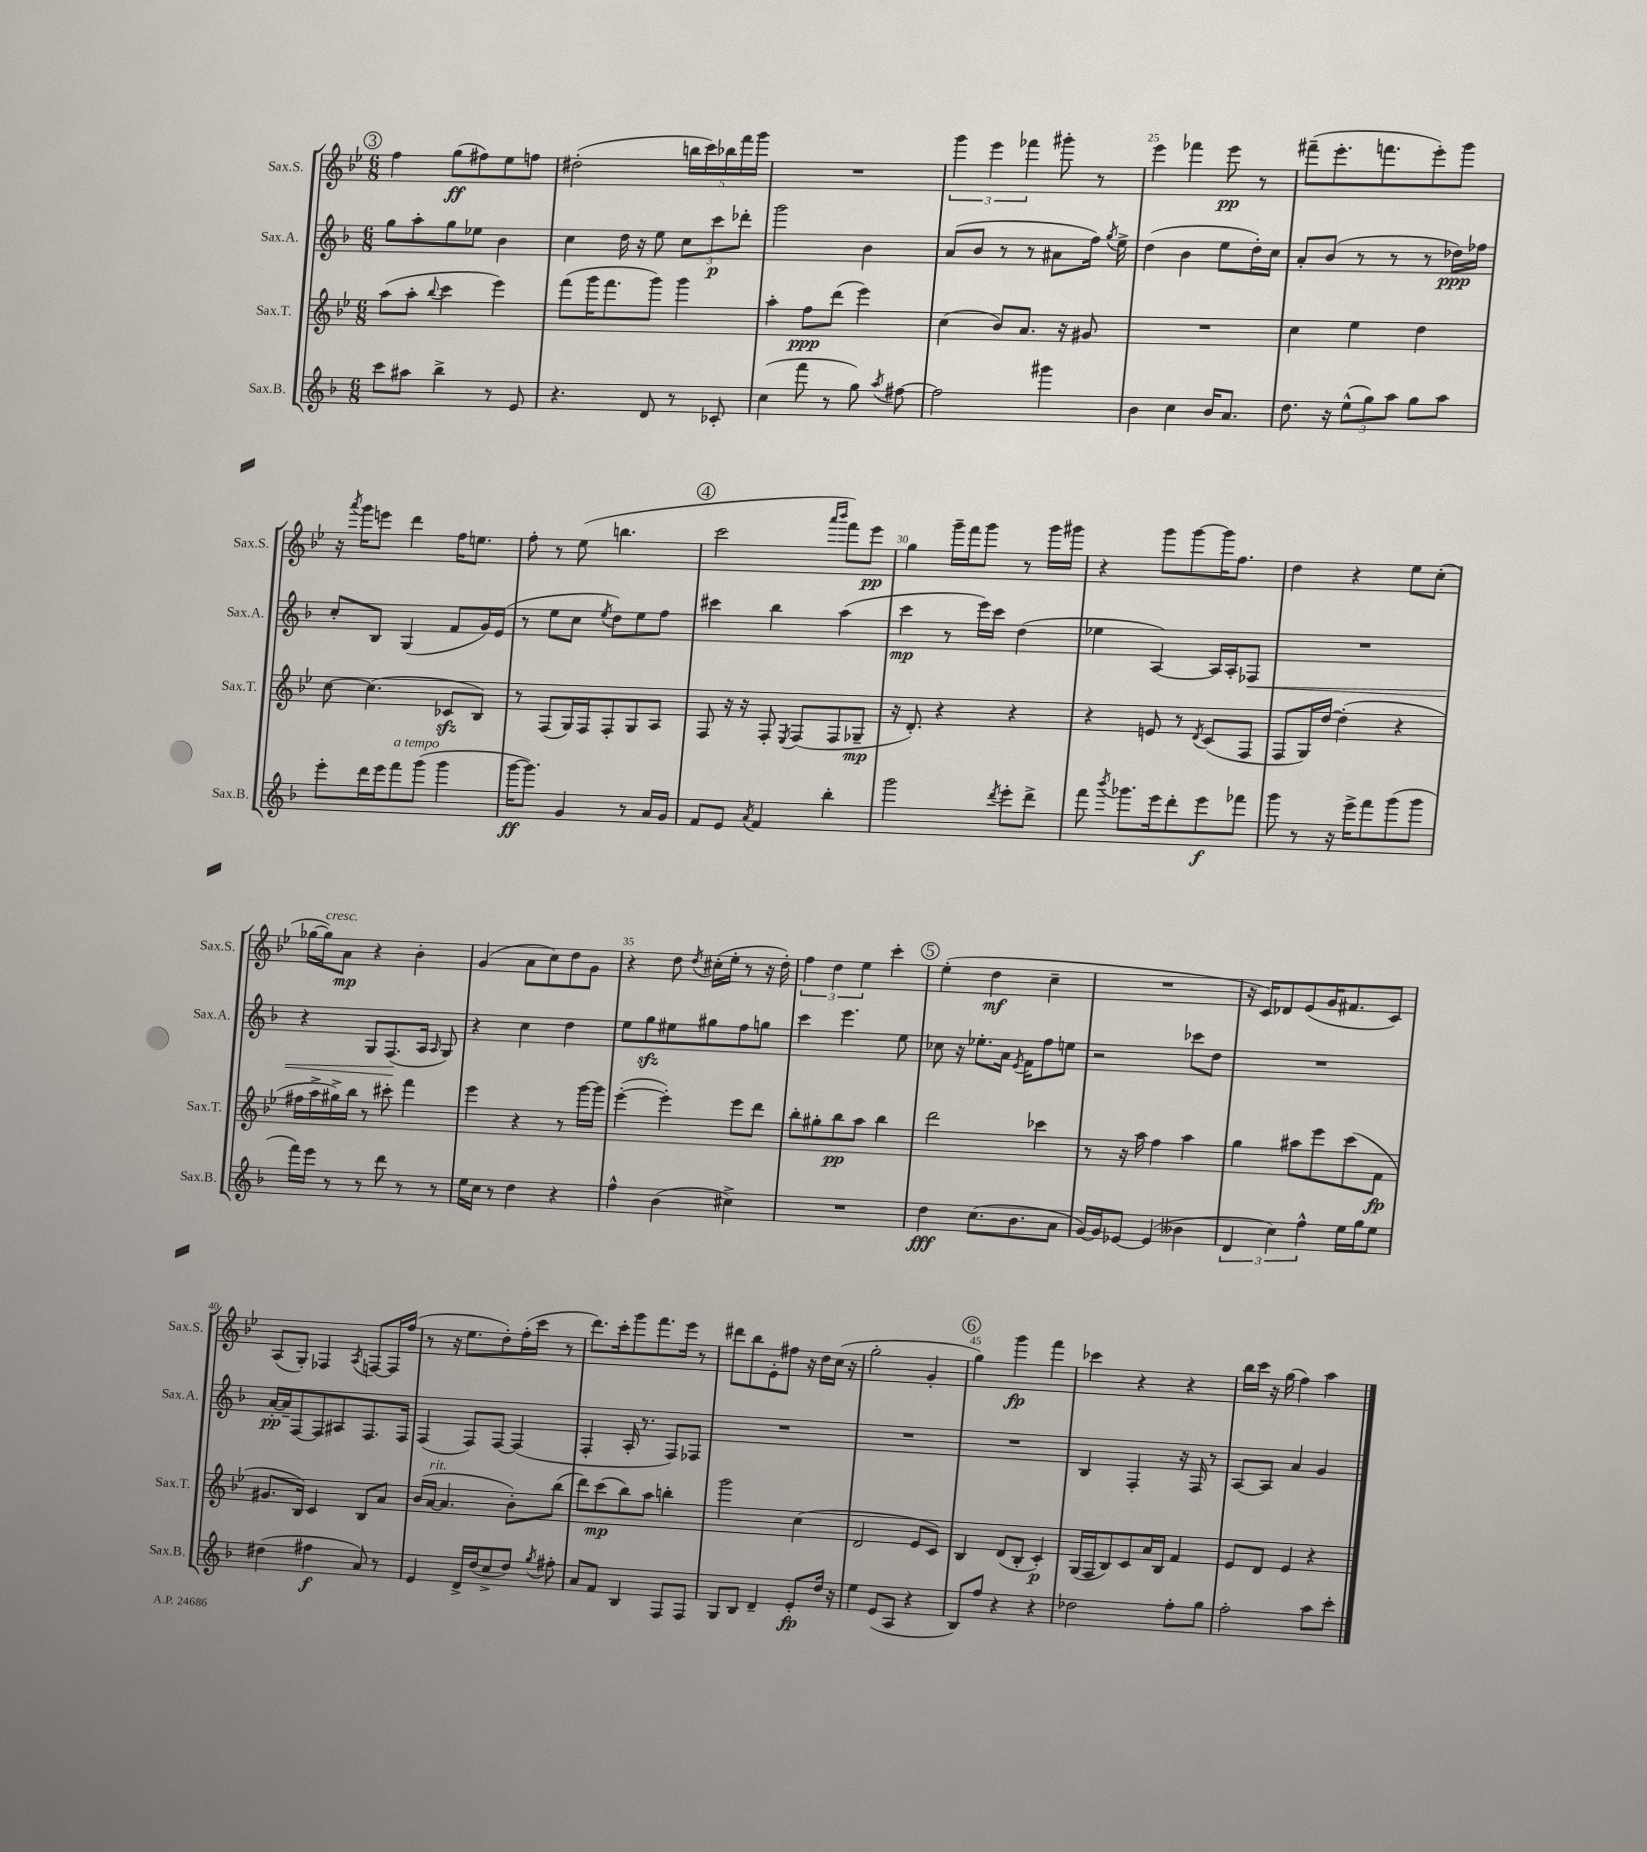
<<
\new StaffGroup <<
\new Staff = "s0" \with { instrumentName = "Sax.S." shortInstrumentName = "Sax.S." } {
    \clef treble \key bes \major \numericTimeSignature \time 6/8
    \autoBeamOff \mark \markup { \circle "3" } f''4 g''8[\ff( fis''8) ees''8 f''8] |
    dis''2-.( \tuplet 5/4 { b''16[ c'''16) bes''16 f'''16 g'''16] } |
    R2. |
    \tuplet 3/2 { g'''4 ees'''4 fes'''4 } gis'''8-. r8 |
    ees'''4 fes'''4 ees'''8\pp r8 |
    fis'''8[--( ees'''8.-. f'''8. ees'''8-.) g'''8] |
    r16 \acciaccatura { a'''8 } g'''16[ e'''8] d'''4 f''16[ e''8.] |
    f''8-. r8 ees''8( b''4. |
    \mark \markup { \circle "4" } c'''2 \grace { a'''16[ bes'''16] } f'''8[) ees'''8]\pp |
    g''4 g'''16[-- f'''16 g'''8] r8 g'''16[ gis'''16] |
    r4 g'''8[ g'''8~ g'''16 f''8.] |
    d''4 r4 ees''8[ c''8]-.( |
    ges''16[~ ges''16^\markup { \italic "cresc." }) a'8]\mp r4 bes'4-. |
    g'4( a'8[ c''8) d''8 g'8] |
    r4 d''8 \acciaccatura { d''8 } cis''16[-.( ees''16]-. r8 r16 d''16-.) |
    \tuplet 3/2 { f''4 d''4 ees''4 } c'''4-. |
    \mark \markup { \circle "5" } ees''4-.( d''4\mf c''4-- |
    R2. |
    r16 c'16[) des'8 ees'8( g'16 fis'8. c'8]) |
    a8[( g8]-.) fes4 \acciaccatura { a8 } f8[~ f16 f''16]( |
    r8 r16 ees''8.[ d''8-.) f''16-.( c'''16] r8 |
    d'''8.[) c'''16-. g'''8 f'''8. ees'''16] r8 |
    dis'''8[ bes''8 ees'8-. fis''8] r16 d''16[ c''16]( r16 |
    g''2-. g'4-. |
    \mark \markup { \circle "6" } g''4) g'''4\fp f'''4 |
    ces'''4 r4 r4 |
    bes''16[ c'''16] r16 g''16( f''4) a''4 \bar "|." |
}
\new Staff = "s1" \with { instrumentName = "Sax.A." shortInstrumentName = "Sax.A." } {
    \clef treble \key f \major \numericTimeSignature \time 6/8
    \autoBeamOff \mark \markup { \circle "3" } g''8[ a''8-. g''8 ees''8] bes'4 |
    c''4 d''16 r16 e''8 \tuplet 3/2 { c''8[ c'''8\p des'''8]-. } |
    g'''2 bes'4 |
    a'8[( bes'8] r8 r8 ais'8[ f''16]) \acciaccatura { g''8 } e''16-> |
    d''4( bes'4 e''8[ d''16-.) c''16] |
    a'8[-. bes'8]( r8 r8 r8 des''16[\ppp) fes''16] |
    c''8[-. bes8] g4( f'8[ g'16) e'16]( |
    r8 e''8[ c''8] \acciaccatura { e''8 } d''8[) e''8 f''8] |
    \mark \markup { \circle "4" } cis'''4 bes''4 a''4( |
    c'''4\mp r8 e'''16[) c'''16] d''4( |
    ees''4 a4~) a16[ a16-. fes8]\< |
    R2. |
    r4 g8[ f8.\!( a16] \grace { a16 } g8) |
    r4 c''4 d''4 |
    e''8[ g''8\sfz eis''8 gis''8 f''8 g''8] |
    c'''4 e'''4. e''8 |
    \mark \markup { \circle "5" } ces''8 r16 ees''8.[-. a'16] \acciaccatura { e'8 } f'16[ f''8 e''8] |
    r2 ces'''8[ d''8] |
    R2. |
    a'16[~-.\pp a'16-- f8~ f8 ais8 f8. f16] |
    f4( f8[) f8]~ f4( |
    f4-. a16-. r8. f8[) fes8] |
    R2. |
    R2. |
    \mark \markup { \circle "6" } R2. |
    bes4 f4-. r16 f16 r8 |
    a8[~ a8] a'4 g'4 \bar "|." |
}
\new Staff = "s2" \with { instrumentName = "Sax.T." shortInstrumentName = "Sax.T." } {
    \clef treble \key bes \major \numericTimeSignature \time 6/8
    \autoBeamOff \mark \markup { \circle "3" } a''8[( a''8]-. \appoggiatura { bes''8 } c'''4 ees'''4) |
    f'''8[( g'''16 f'''8. g'''8]) g'''4 |
    a''4-. f''8[\ppp d'''8]( ees'''4) |
    c''4( bes'8[) a'8.] r16 gis'8 |
    R2. |
    c''4 ees''4 d''4 |
    c''8~ c''4.( ces'8[\sfz bes8]) |
    r8 f8[( g16) f16 f8-. g8 a8] |
    \mark \markup { \circle "4" } f8 r16 r16 f8-. \acciaccatura { ees8 } f8[( f8 ges8]--\mp |
    r16 d'8.-.) r4 r4 |
    r4 e'8 r8 \acciaccatura { d'8 } c'8[( f8] |
    f8[ g16) d''16]~ d''4-.( r4 |
    fis''16[ a''16-> gis''16->) bes''16] r8 cis'''8-. f'''4 |
    ees'''4 r4 r8 g'''16[~ g'''16] |
    ees'''4~-.( ees'''4-.) ees'''8[ d'''8] |
    bes''8[-. gis''8-. bes''8\pp a''8] bes''4 |
    \mark \markup { \circle "5" } d'''2 ces'''4 |
    r8 r16 a''16 f''4 a''4 |
    g''4 ais''8[ ees'''8 c'''8( f'8]\fp |
    gis'8.[ bes16]) c'4 bes8[ a'8] |
    bes'16[( a'16]~^\markup { \italic "rit." } a'4. bes'8[-.) bes''8]( |
    d'''8[) c'''8\mp( bes''8) a''8] b''4-. |
    g'''2 c''4( |
    d'2 ees'8[ c'8]) |
    \mark \markup { \circle "6" } bes4 d'8[( bes8]-. c'4-.\p) |
    g16[( f16 bes8) c'8 a'16 bes16] f'4 |
    ees'8[ d'8] ees'4 r4 \bar "|." |
}
\new Staff = "s3" \with { instrumentName = "Sax.B." shortInstrumentName = "Sax.B." } {
    \clef treble \key f \major \numericTimeSignature \time 6/8
    \autoBeamOff \mark \markup { \circle "3" } c'''8[ ais''8] bes''4-> r8 e'8 |
    r4. d'8 r8 ces'8-. |
    c''4( f'''8 r8 g''8) \acciaccatura { a''8 } fis''8~ |
    fis''2 gis'''4 |
    bes'4 c''4 bes'16[ a'8.] |
    d''8. r16 \tuplet 3/2 { e''8[-^( g''8) a''8] } g''8[ a''8] |
    e'''8[-. d'''16 e'''16 f'''8^\markup { \italic "a tempo" } g'''8]( g'''4 |
    g'''16[~\ff g'''8.]) g'4 r8 a'16[ g'16] |
    \mark \markup { \circle "4" } f'8[ e'8] \acciaccatura { a'8 } f'4 bes''4-. |
    g'''2 \acciaccatura { d'''8 } e'''8[-. d'''8]-> |
    f'''8 \acciaccatura { bes'''8 } ges'''8.[ e'''16 d'''8-. e'''8\f fes'''8] |
    g'''8 r8 r16 e'''16[-> f'''8 g'''8( g'''8] |
    f'''16[) e'''16] r8 r8 d'''8 r8 r8 |
    e''16[ c''16] r8 d''4 r4 |
    f''4-^ bes'4( cis''4->) |
    R2. |
    \mark \markup { \circle "5" } d''4\fff c''8.[( bes'8. a'8] |
    g'16[~) g'16 ees'8]~ ees'4( beses'4 |
    \tuplet 3/2 { d'4 c''4) f''4-^ } e''16[ g''16 e''8] |
    dis''4( fis''4\f a'8) r8 |
    e'4 d'16[-> d''16( c''8-> d''8]) \acciaccatura { g''8 } fis''8-. |
    a'8[ f'8] bes4 f8[ f8] |
    g8[ bes8] d'4-- e'8[-.\fp d''16] r16 |
    e''4 e'8[( a8] r4 |
    \mark \markup { \circle "6" } bes8[) f''8] r4 r4 |
    des''2 f''8[-. g''8] |
    f''2-. a''8[ c'''8]-. \bar "|." |
}
>>
>>
\layout { \context { \Score currentBarNumber = #21 \override BarNumber.break-visibility = ##(#f #t #t) barNumberVisibility = #(every-nth-bar-number-visible 5) } }
